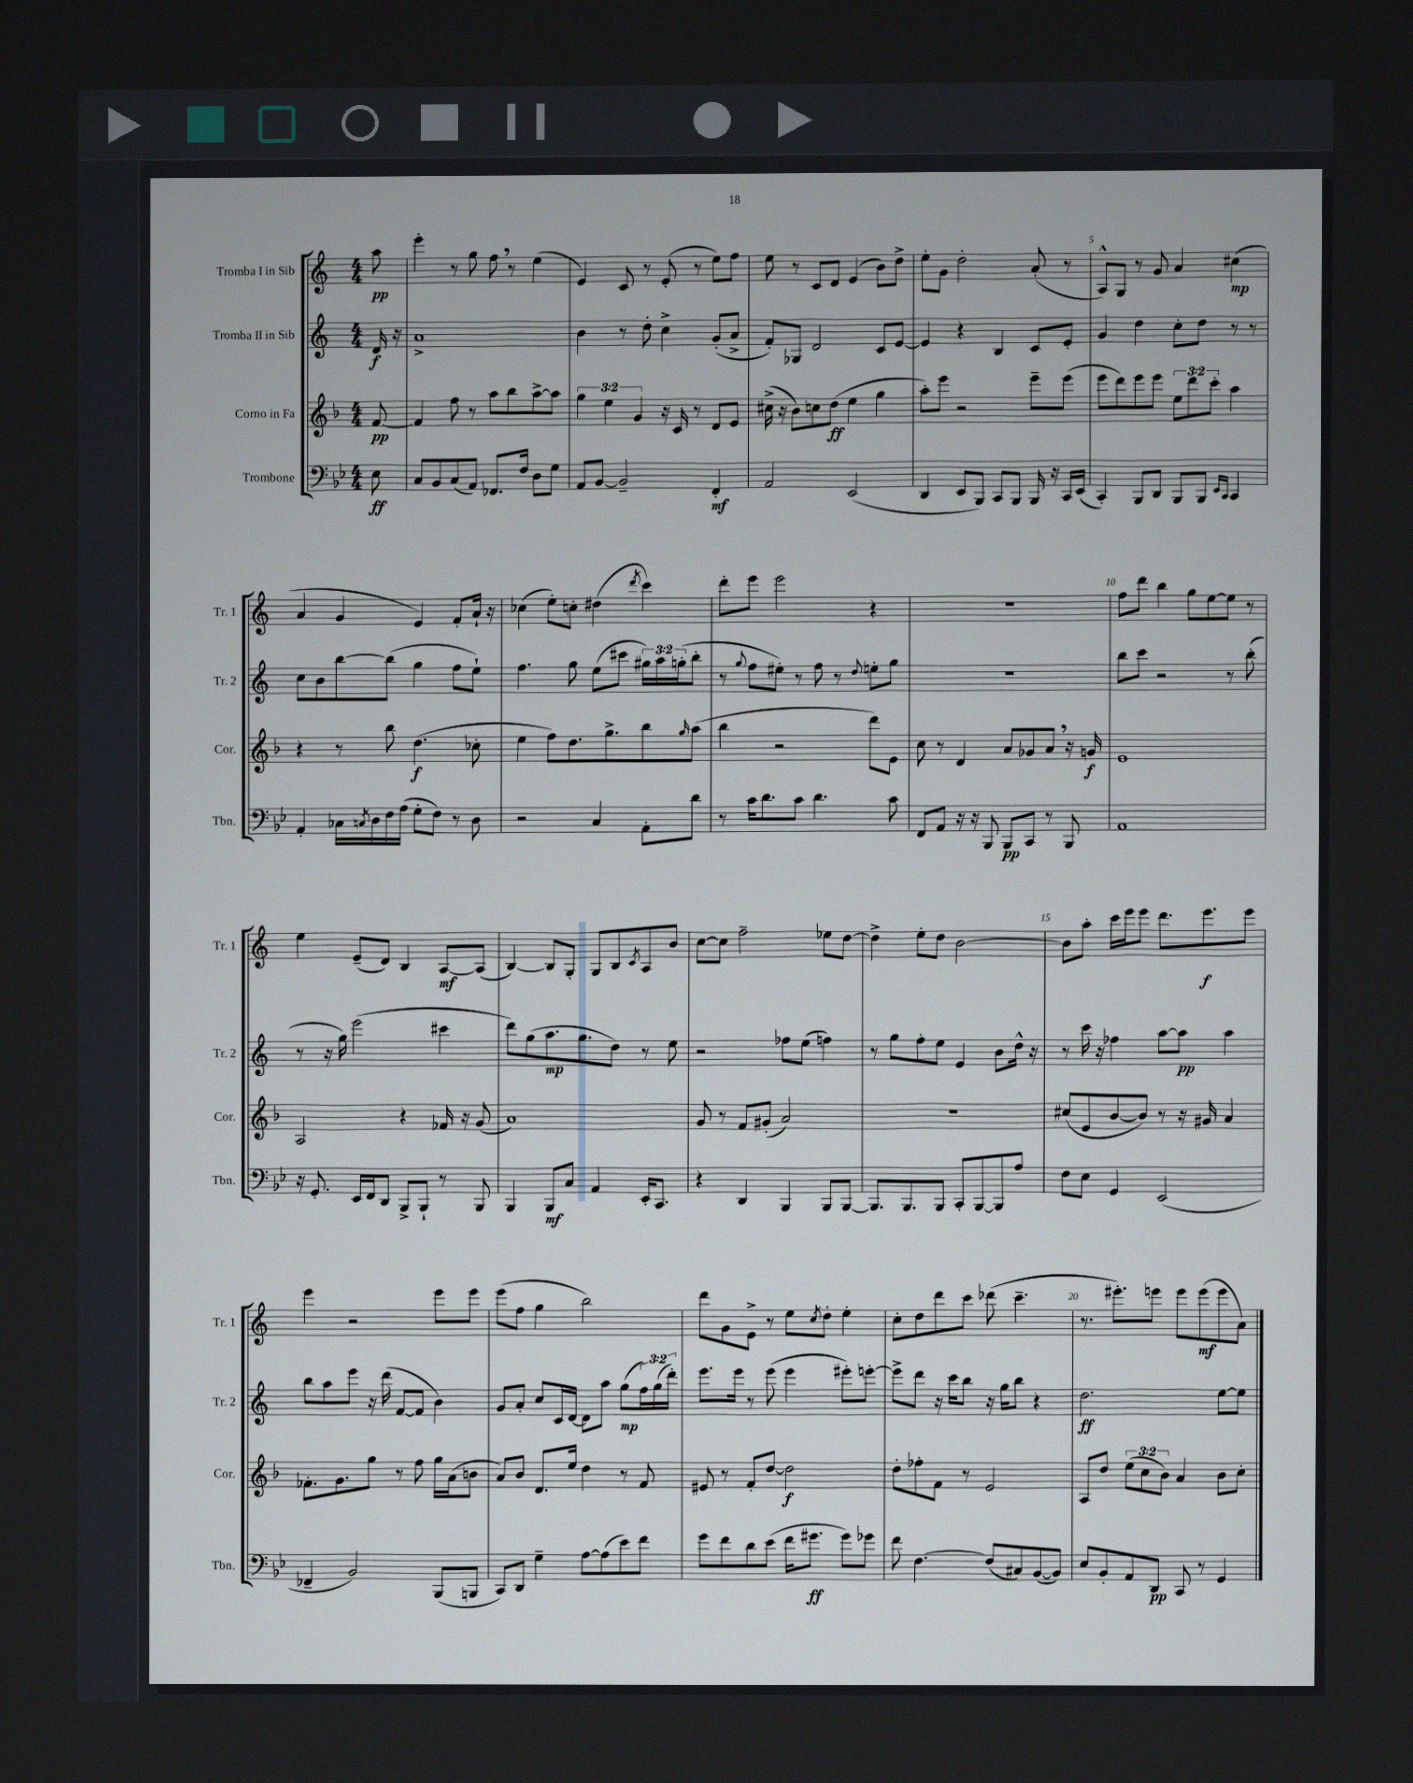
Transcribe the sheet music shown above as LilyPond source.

<<
\new StaffGroup <<
\new Staff = "s0" \with { instrumentName = "Tromba I in Sib" shortInstrumentName = "Tr. 1" } {
    \clef treble \key c \major \numericTimeSignature \time 4/4 \partial 8
    a''8\pp |
    e'''4-. r8 g''8 f''8 \breathe r8 e''4( |
    e'4) c'8 r8 e'8-.( r8 e''8) f''8 |
    e''8 r8 c'8 d'8 e'4( b'8) d''8-> |
    e''8-. g'8 d''2-. a'8-.( r8 |
    a8-^) g8 r8 g'8 a'4 cis''4\mp( |
    a'4 g'4 e'4) f'8-. a'16-! r16 |
    ces''4( e''8-.) c''8-. dis''4( \acciaccatura { d'''8 } c'''4) |
    d'''8-. e'''8 e'''2 r4 |
    R1 |
    f''8 d'''8 b''4 g''8 e''8~ e''8 r8 |
    e''4 e'8--( d'8) b4 a8~\mf a8( |
    b4~) b8 g8-. g8 b8 \acciaccatura { c'8 } a8 b'8 |
    c''8~ c''8 f''2-- ees''8 d''8~ |
    d''4-> e''8-. d''8 b'2~ |
    b'8 a''8-. c'''16 e'''16 e'''8 d'''8. e'''8.\f e'''8 |
    e'''4 r2 e'''8 e'''8 |
    e'''8( f''8 g''4 b''2) |
    d'''8 g'8 e'8-> r8 e''8 \acciaccatura { c''8 } d''8-. e''4-. |
    c''8-. d''8 d'''8 c'''8 des'''8( c'''4.-- |
    r8. eis'''8.-.) e'''8 e'''8 e'''8\mf( e'''8 a'8) \bar "|." |
}
\new Staff = "s1" \with { instrumentName = "Tromba II in Sib" shortInstrumentName = "Tr. 2" } {
    \clef treble \key c \major \numericTimeSignature \time 4/4 \override Staff.TupletNumber.text = #tuplet-number::calc-fraction-text \partial 8
    d'16\f r16 |
    a'1-> |
    b'4 r8 d''8-. c''4-> g'8-.( a'8-> |
    f'8-.) ges8 d'2 c'8 e'8~ |
    e'4 r4 b4 c'8 e'8-. |
    g'4 d''4 c''8-. d''8 r8 r8 |
    c''8 b'8 b''8~ b''8( g''4 f''8 e''8-!) |
    f''4. g''8 e''8( cis'''8 \tuplet 3/2 { gis''16) a''16 g''16-.( } b''8-. |
    r8 \appoggiatura { g''8 } f''8 eis''8-.) r8 f''8 r8 \appoggiatura { d''8 } e''8-. g''8 |
    R1 |
    b''8 c'''8 r2 r8 b''8-.( |
    r8 r16 g''16) e'''2( cis'''4 |
    d'''8) g''8( a''8.\mp g''8. d''8) r8 e''8 |
    r2 fes''8 e''8( f''4) |
    r8 g''8 f''8-. e''8 e'4 b'8 d''16-^ r16 |
    r8 c'''16 r16 fes''4 a''8~ a''8\pp a''4 |
    b''8 a''8 e'''8 r16 d'''16( f'8~ f'8 b'4) |
    g'8 a'8-. c''8 c'16 d'16~ d'8 a''8 g''8\mp( \tuplet 3/2 { f''16) g''16( d'''16-.) } |
    e'''8. e'''16 r8 e'''8( e'''4 eis'''8-.) e'''8~-. |
    e'''8-> d'''8 r16 c'''16 b''8 r16 g''16 b''8 r4 |
    d''2.\ff e''8~ e''8 \bar "|." |
}
\new Staff = "s2" \with { instrumentName = "Corno in Fa" shortInstrumentName = "Cor." } {
    \clef treble \key f \major \numericTimeSignature \time 4/4 \override Staff.TupletNumber.text = #tuplet-number::calc-fraction-text \partial 8
    f'8~\pp |
    f'4 f''8 r8 a''8 bes''8 a''8~-> a''8 |
    \tuplet 3/2 { g''4 e''4 g'4 } r16 c'16 r8 d'8 e'8 |
    cis''16->( r16 bes'8) c''8 d''8\ff( e''4 g''4 |
    a''8-.) e'''8 r2 e'''8-- e'''8( |
    e'''8 d'''8) e'''8 e'''8 \tuplet 3/2 { e''8 d'''8 c'''8-. } a''4 |
    r4 r8 bes''8 d''4.\f( ces''8-. |
    e''4 f''8) d''8. g''8.-> bes''8 \grace { g''16 } a''8( |
    bes''4 r2 d'''8) e'8 |
    c''8 r8 d'4 a'8 ges'8 a'8 \breathe r16 g'16\f |
    e'1 |
    a2 r4 fes'16 r16 g'8( |
    a'1) |
    g'8 r8 f'8 gis'8-.( a'2) |
    r1 |
    cis''8( e'8 bes'8~ bes'8) r8 r16 gis'16 a'4 |
    fes'8.-. g'8. g''8 r8 f''8 g''16 a'16( b'8 |
    a'8) bes'8 d'8. e''16 d''4 r8 f'8 |
    eis'8 r8 f'8-. d''8~ d''2\f |
    d''8-. fes''8-. f'8 r8 e'2 |
    a8 d''8 \tuplet 3/2 { e''8( c''8 bes'8) } a'4 bes'8 c''8-. \bar "|." |
}
\new Staff = "s3" \with { instrumentName = "Trombone" shortInstrumentName = "Tbn." } {
    \clef bass \key bes \major \numericTimeSignature \time 4/4 \partial 8
    ees8\ff |
    c8 bes,8 c8( a,8) fes,8. f16 d8 g8 |
    a,8 bes,8~ bes,2-- f,4-.\mf |
    a,2 ees,2( |
    d,4 ees,8 bes,,8) c,8 bes,,8 bes,,16 r16 c,16 ees,16( |
    c,4-.) bes,,8 d,8 bes,,8 bes,,8 \grace { ees,16 c,16 } c,4 |
    a,4-. ces16 \acciaccatura { c8 } d16 f16 a16( g8-. f8) r8 d8 |
    r2 c4 a,8-. d'8 |
    r8 c'16 d'8. c'8 d'4. c'8 |
    f,8 a,8 r16 r16 bes,,8 bes,,8\pp c,8 r8 bes,,8 |
    a,1 |
    r16 g,8.-. ees,16 f,16 d,8 bes,,8-> bes,,8-! r8 bes,,8 |
    bes,,4 bes,,8\mf c8 a,4 ees,16-. c,8. |
    r4 d,4 bes,,4 bes,,8 bes,,8~ |
    bes,,8. bes,,8. bes,,8 c,8-. bes,,8~ bes,,8 a8 |
    f8 ees8 g,4 ees,2( |
    fes,4-- bes,2) bes,,8( b,,8 |
    c,8) d,8 g4-- a8~ a8( ees'8) f'8 |
    g'8 f'8 d'8 ees'8( f'16 gis'8.\ff gis'8) ges'8 |
    f'8 f4.~ f8( cis8) bes,8~( bes,8) |
    ees8 bes,8-. a,8 d,8\pp c,8 r8 g,4 \bar "|." |
}
>>
>>
\layout { \context { \Score \override BarNumber.break-visibility = ##(#f #t #t) barNumberVisibility = #(every-nth-bar-number-visible 5) } }
